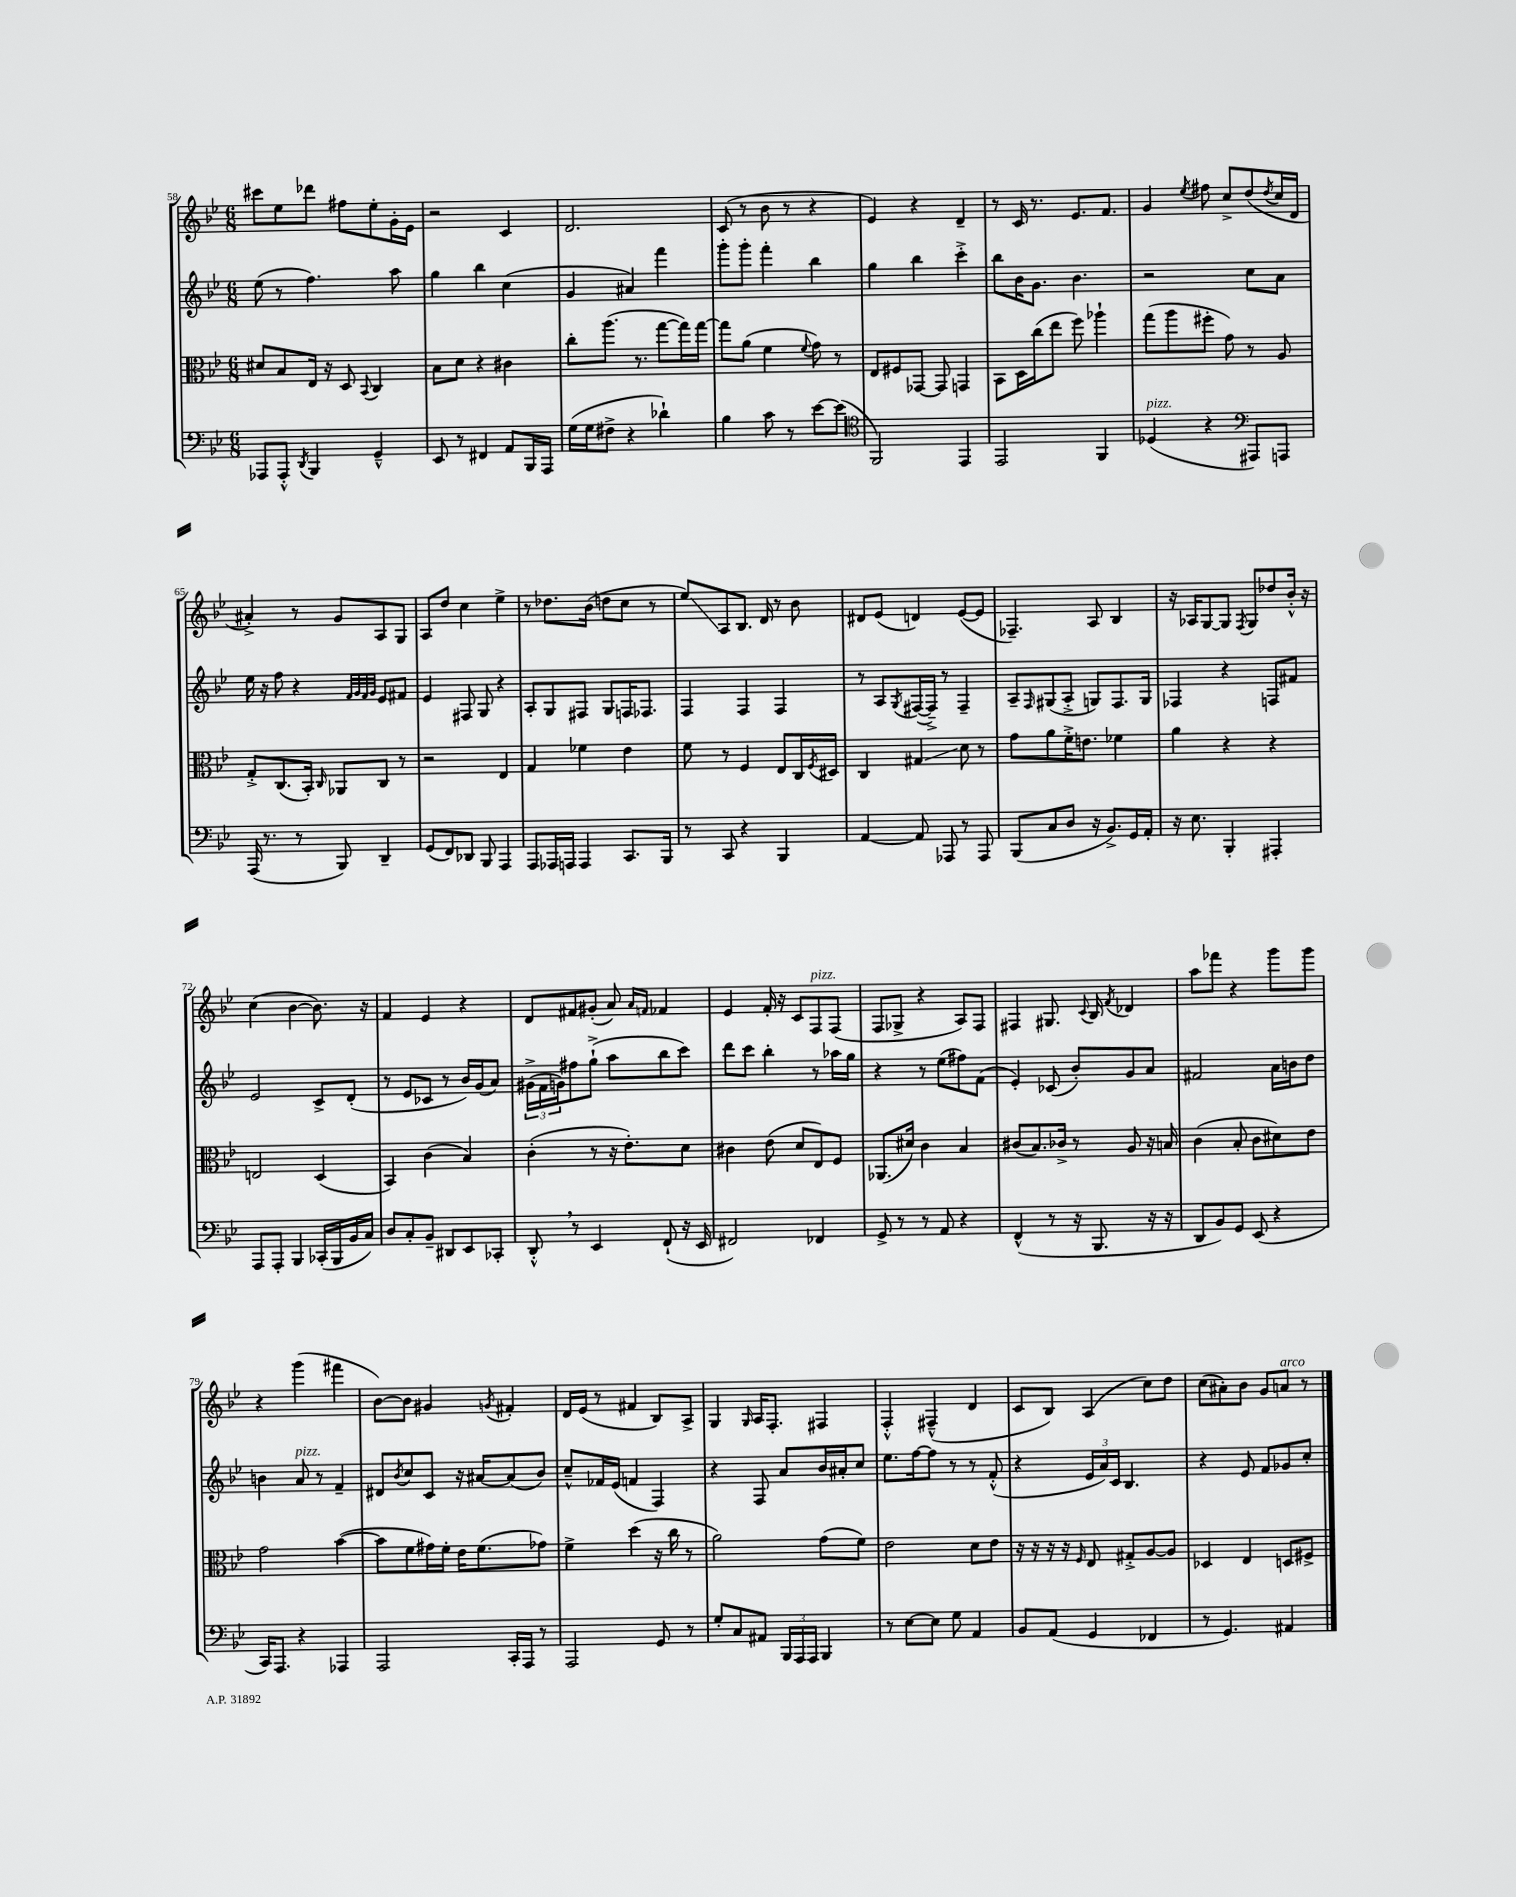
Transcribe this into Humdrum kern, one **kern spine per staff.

**kern	**kern	**kern	**kern
*staff4	*staff3	*staff2	*staff1
*clefF4	*clefC3	*clefG2	*clefG2
*k[b-e-]	*k[b-e-]	*k[b-e-]	*k[b-e-]
*M6/8	*M6/8	*M6/8	*M6/8
8AAA-	8d#	(8ee-	8ccc#
8AAA-'^^	8B-	8r	8ee-
8qDD	.	.	.
4BBB-	16E-	4.ff)	8ddd-
.	16r	.	.
.	8D	.	8ff#
.	8qqBB-	.	.
4GG~^^	4C	.	8ee-'
.	.	8aa	16g'
.	.	.	16e-
=	=	=	=
8EE-	8B-	4gg	2r
8r	8d	.	.
4FF#	4r	4bb-	.
8AA	4c#	(4cc	4c
16BBB-	.	.	.
16AAA	.	.	.
=	=	=	=
(16G	8cc'	4g	2.d
16G	.	.	.
8F#^	(8.aa	.	.
4r	.	4a#)	.
.	8.r	.	.
4d-`)	[8gg	4fff	.
.	16gg])	.	.
.	[16gg	.	.
=	=	=	=
4B-	8gg]	8ggg'	(8c
.	(8a	8ggg'	8r
8c	4f	4fff'	8b-
8r	.	.	8r
.	8qqf	.	.
[8e-	8g)	4bb-	4r
(8e-]	8r	.	.
=	=	=	=
*clefC4	*	*	*
2FF)	8E-	4gg	4e-)
.	8F#	.	.
.	[8GG-	4bb-	4r
.	8GG-]	.	.
4EE-	4GG	4ccc'^	4d~
=	=	=	=
2EE-	8BB-	8bb-	8r
.	16D	16b-	16c
.	(16cc	8.g	8.r
.	8ee-	.	.
.	8ff)	4.b-	8.e-
4FF	4aa-`	.	.
.	.	.	8.f
=	=	=	=
(4D-	(8gg	2r	4g
.	8aa	.	.
.	.	.	8qee-
4r	8ff#'	.	8ff#
.	8g)	.	8cc^
*clefF4	*	*	*
8AAA#)	8r	8cc	(8dd
.	.	.	8qdd
8AAA	8A	8a	16cc
.	.	.	16d
=	=	=	=
(16AAA	8G'^	16ee-	4a#'^)
8.r	.	16r	.
.	(8.C	8ff	.
8r	.	4r	8r
.	16BB-')	.	.
.	16qqC	.	.
8BBB-)	8AA-	.	8g
.	.	32qqf	.
.	.	32qqg	.
.	.	32qqf	.
.	.	32qqg	.
4DD~	8C	8e-	8A
.	8r	8f#	8G
=	=	=	=
(8GG	2r	4e-	8A
8FF)	.	.	8dd
8DD-	.	8F#	4cc
8BBB-	.	8G	.
4AAA	4E-	4r	4ee-^
=	=	=	=
8AAA	4G	8A'	8r
16AAA-	.	8G	8.dd-
16AAA	.	.	.
4AAA	4f-	8F#	.
.	.	.	(16b-
.	.	8G	8dd
8.CC	4e-	16F	8cc
.	.	8.F-	.
.	.	.	8r
16BBB-	.	.	.
=	=	=	=
8r	8f	4F	8ee-)
8CC	8r	.	8A
4r	4F	4F	8.B-
.	.	.	16d
4BBB-	8E-	4F	8r
.	16C	.	8b-
.	8qF	.	.
.	16D#	.	.
=	=	=	=
[4AA	4C	8r	8d#
.	.	8A	(8e-
.	.	8qG	.
8AA]	4G#	([16F#	4d)
.	.	16F#~^])	.
8AAA-	.	8r	.
8r	8d	4F#~	([8e-
8AAA-	8r	.	8e-]
=	=	=	=
(8BBB-	8g	8A~	4.F-~)
.	.	16qqF	.
8C	8a	(8G#	.
8D	16f'^	8A'^	.
.	8.e	.	.
16r	.	8G)	8A
8.BB-^)	.	.	.
.	4f-	8.F	4B-
16GG	.	.	.
16AA'	.	16G	.
=	=	=	=
16r	4a	4F-	16r
8.E-	.	.	16A-
.	.	.	[8G
4BBB-'	4r	4r	8G]
.	.	.	8qF
.	.	.	8G
4AAA#'	4r	8F	8dd-
.	.	8f#	16b-'^^
.	.	.	16r
=	=	=	=
8AAA	2E	2e-	(4cc
8AAA'	.	.	.
4BBB-	.	.	[4b-
(16CC-'	(4D	8c^	8.b-])
16BBB-	.	.	.
16BB-	.	(8d'	.
16C)	.	.	16r
=	=	=	=
8D	4BB-)	8r	4f
8C'	.	8e-	.
8BB-~	(4c	8c-	4e-
8DD#	.	8r	.
8EE-	4B-)	16b-)	4r
.	.	(16g	.
8CC-'	.	8a)	.
=	=	=	=
8DD'^^	(4c'	(24g#^	8d
.	.	24f	.
.	.	24g)	.
8r	.	8ff#	8f#
4EE-	8r	(8gg`^	(8g#'
.	16r	8aa	8a)
.	8.e-')	.	.
.	.	.	16qqa
.	.	.	16qqf
(8FF`	.	8bb-	4f-
16r	8d	8ccc)	.
16EE-	.	.	.
=	=	=	=
2FF#)	4c#	8ddd	4e-
.	.	8ccc	.
.	(8e-	4bb-'	16f'
.	.	.	16r
.	8d	.	8c
4FF-	8E-)	8r	8F
.	8F	16aa-	(8F
.	.	16gg	.
=	=	=	=
8GG^	(8.AA-	4r	8F
8r	.	.	8G-^
.	16d#)	.	.
8r	4c	8r	4r
8AA	.	(8ee-	.
4r	4B-	8ff#)	8A)
.	.	(8f	8F
=	=	=	=
(4FF^^	(8c#	4e-')	4F#
.	8.B-)	.	.
8r	.	(8c-	8.G#
.	16c-^	.	.
16r	8r	8b-')	.
.	.	.	8qqc
8.BBB-	.	.	16B-
.	.	.	8qf
.	8A	8g	4d-
16r	16r	8a	.
16r	16B	.	.
=	=	=	=
8DD	(4c	2f#	8aa
8BB-)	.	.	8fff-
8GG	8B-'	.	4r
(8EE-	8c	.	.
4r	8d#)	16a	8ggg
.	.	16b	.
.	8e-	8dd	8ggg
=	=	=	=
16CC)	2g	4b	4r
8.AAA	.	.	.
4r	.	8a	(4ggg
.	.	8r	.
4AAA-	([4b-	4f~	4fff#
=	=	=	=
2AAA	8b-]	8d#	[8b-)
.	.	8qb-	.
.	8f	8cc	8b-]
.	16g#)	8c	4g#
.	16f'	.	.
.	16e-	16r	.
.	(8.f	[16a#	.
.	.	.	8qg
16CC'	.	(8a#]	4f#'
16AAA	.	.	.
8r	8g-)	8b-)	.
=	=	=	=
2AAA	4f^	8cc~^^	16d
.	.	.	(16e-
.	.	16f-	8r
.	.	(16e-	.
.	(4dd	4f	4f#
8GG	16r	4F)	8B-)
.	16cc	.	.
8r	8r	.	8A^
=	=	=	=
8G'	2a)	4r	4G
8C	.	.	.
.	.	.	16qqG
8AA#	.	8F	16A
.	.	.	8.F'
24BBB-	.	8a	.
24AAA	.	.	.
24AAA	.	.	.
4BBB-	(8g	16b-	4F#
.	.	16a#'	.
.	8f)	8cc	.
=	=	=	=
8r	2e-	8.ee-	4F'^^
[8E-	.	.	.
.	.	[16ff	.
8E-]	.	8ff]	(4F#~^^
8G	.	8r	.
4AA	8d	8r	4d
.	8e-	(8f'^^	.
=	=	=	=
8BB-	16r	4r	8c
.	16r	.	.
(8AA	16r	.	8B-)
.	16r	.	.
.	16qqF	.	.
4GG	8E-	24e-	(4A
.	.	24a)	.
.	.	24c	.
.	8G#'^	4.B-	.
4FF-	[8A	.	8cc)
.	8A]	.	8dd
=	=	=	=
8r	4D-	4r	(8cc
4.GG)	.	.	8a#')
.	4E-	8e-	8b-
.	.	8f	8g
4AA#	8D	8g-	8a
.	8F#^	8cc'	8r
==	==	==	==
*-	*-	*-	*-
